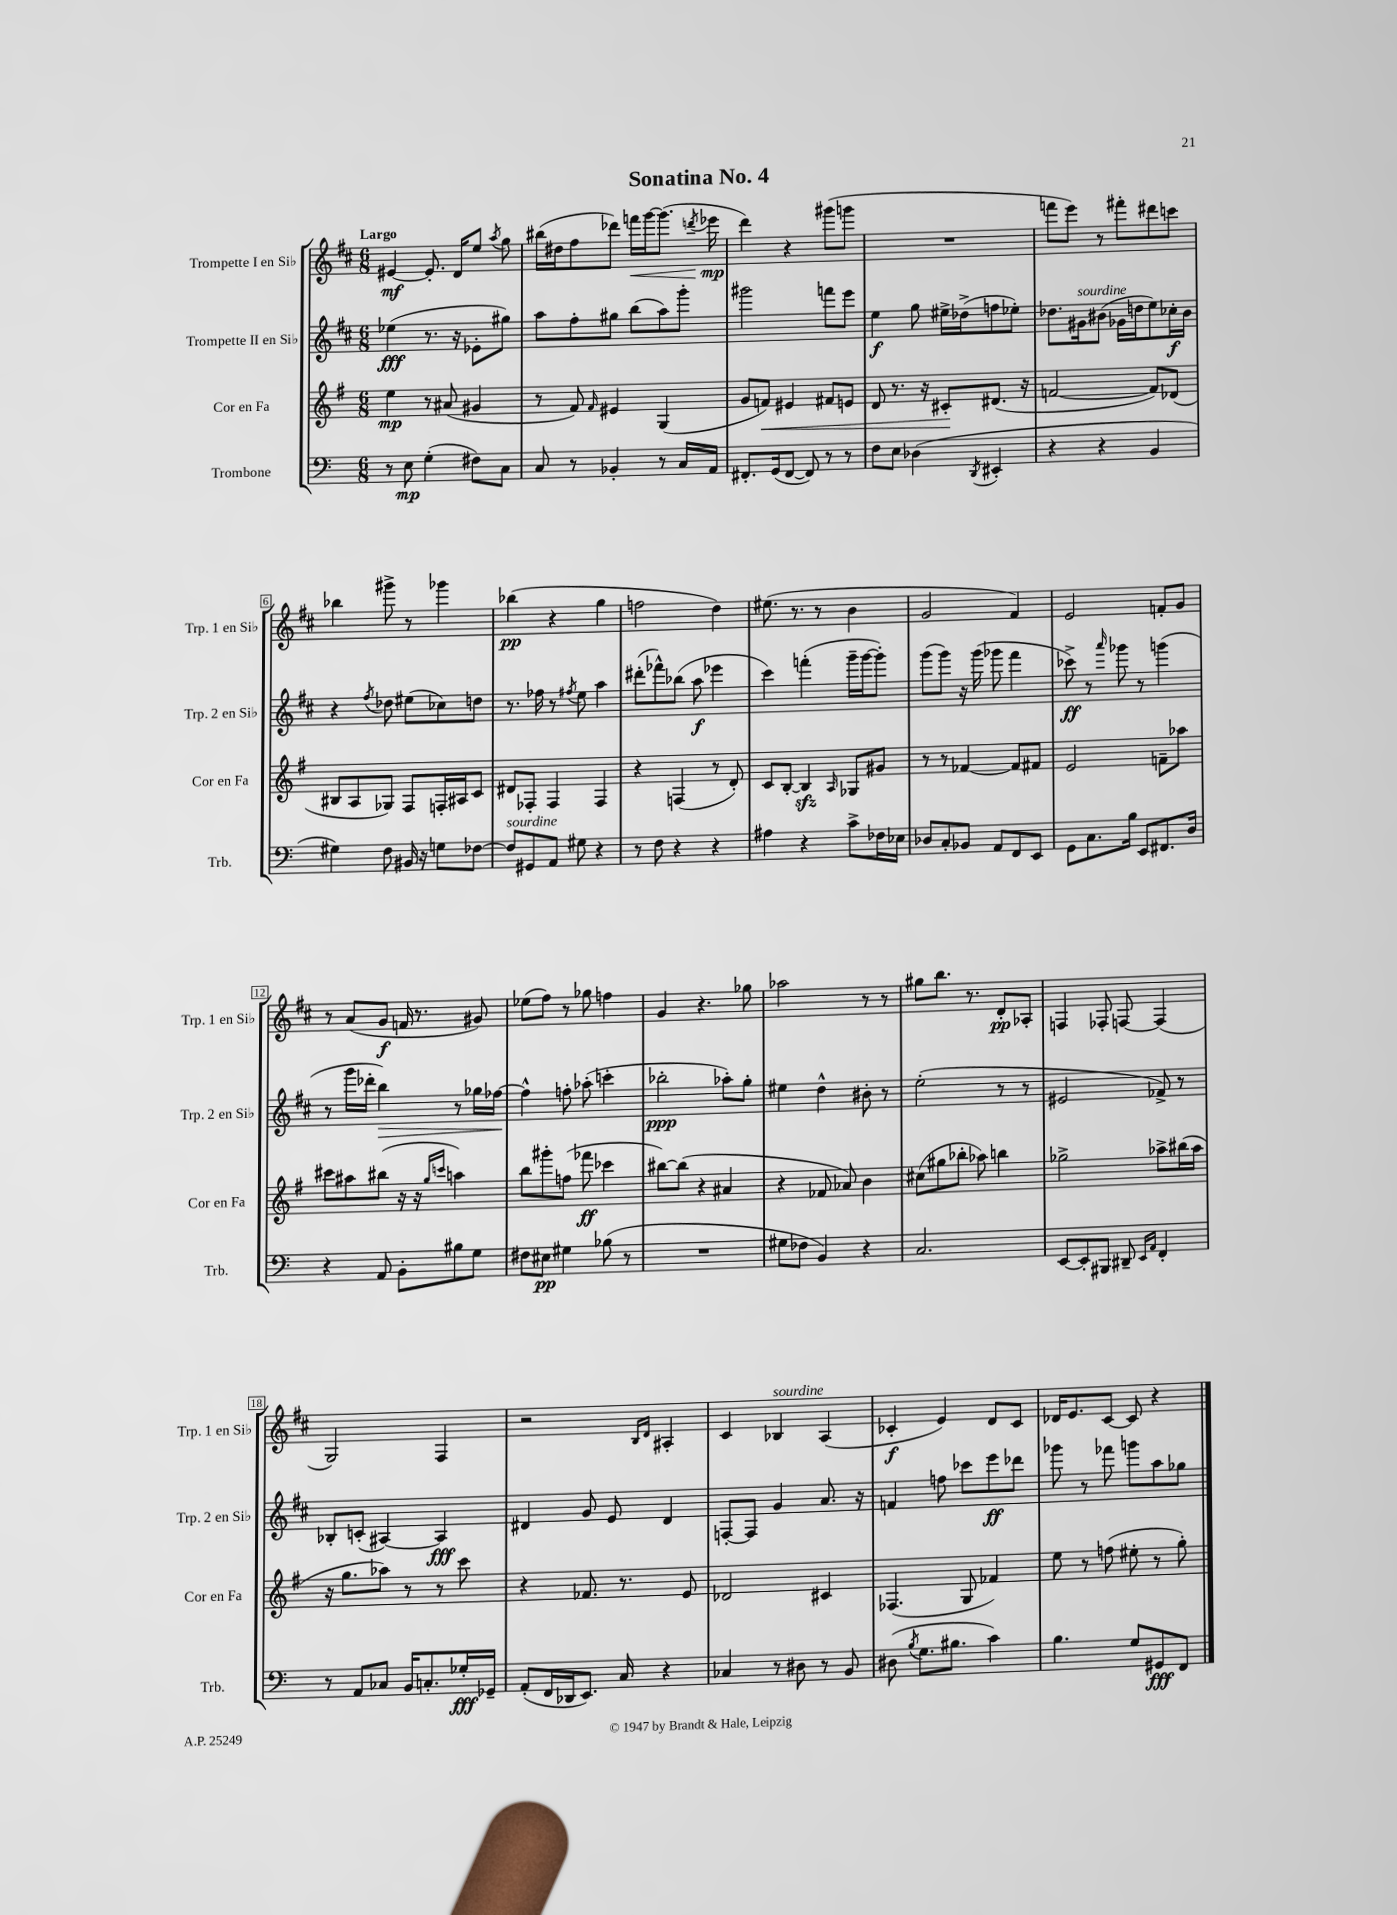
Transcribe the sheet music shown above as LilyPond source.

\header { title = "Sonatina No. 4" }
<<
\new StaffGroup <<
\new Staff = "s0" \with { instrumentName = "Trompette I en Sib" shortInstrumentName = "Trp. 1 en Sib" } {
    \clef treble \key d \major \numericTimeSignature \time 6/8 \tempo "Largo"
    \autoBeamOff eis'4~\mf eis'8.-. d'16[ e''8] \acciaccatura { a''8 } g''8 |
    bis''16[( dis''16 fis''8 des'''8]) f'''16[\< g'''16~ g'''8.]( \acciaccatura { d'''8 } ees'''16\mp\! |
    d'''4) r4 gis'''8[( g'''8] |
    R2. |
    f'''8[ e'''8]) r8 fis'''8[-. dis'''8 c'''8] |
    bes''4 gis'''8-> r8 ges'''4 |
    bes''4\pp( r4 g''4 |
    f''2 d''4) |
    eis''8.( r8. r8 b'4 |
    g'2 fis'4) |
    e'2 f'8[-. g'8] |
    r8 a'8[( g'8]\f f'16 r8. gis'8) |
    ees''8[( fis''8]) r8 ges''8 f''4 |
    g'4 r4. ges''8 |
    aes''2 r8 r8 |
    gis''8[ b''8.] r8. d'8[-.\pp aes8]-. |
    f4 fes8-. f8~ f4( |
    g2) fis4 |
    r2 \grace { b16[ d'16] } ais4-. |
    cis'4 bes4^\markup { \italic "sourdine" } a4( |
    ces'4-.\f e'4) d'8[ ces'8] |
    des'16[ e'8. cis'8]~ cis'8 r4 \bar "|." |
}
\new Staff = "s1" \with { instrumentName = "Trompette II en Sib" shortInstrumentName = "Trp. 2 en Sib" } {
    \clef treble \key d \major \numericTimeSignature \time 6/8
    \autoBeamOff ees''4\fff( r8. r16 ees'8[-. gis''8]) |
    a''8[ fis''8-. gis''8] b''8[( a''8) g'''8]-. |
    gis'''2 f'''8[ e'''8] |
    e''4\f g''8 eis''16[-> des''16->( f''8 ees''8]-.) |
    des''8.[ gis'16^\markup { \italic "sourdine" } bis'8]( ges'16[ d''16 e''8) ces''16-.\f bis'16] |
    r4 \acciaccatura { fis''8 } des''8 eis''8[( ces''8) d''8] |
    r8. fes''16 r8 \acciaccatura { fis''8 } e''8 a''4 |
    dis'''8[-.( fes'''8-^) bes''8]( a''8\f ees'''4 |
    cis'''4) f'''4-.( g'''16[-- g'''16~ g'''8]-.) |
    g'''8[( g'''8]) r16 g'''16( ges'''8 fis'''4 |
    ces'''8->\ff) r8 \grace { a'''16 } ges'''8 r8 g'''4( |
    r8 g'''16[ des'''16]-. b''4\>) r8 ges''16[ fes''16]~\! |
    fes''4-^ f''8-. aes''8-.( c'''4-. |
    bes''2-.\ppp aes''8[-.) g''8]-. |
    eis''4 d''4-^ bis'8-. r8 |
    e''2-.( r8 r8 |
    eis'2 fes'8->) r8 |
    bes8[-. c'8]-.( ais4~) ais4\fff |
    dis'4 g'8 e'8 dis'4 |
    f8[~-. f8] g'4 a'8. r16 |
    f'4 f''8 ces'''8[ e'''8\ff des'''8] |
    ges'''8 r8 fes'''8 g'''8[ a''8 ges''8] \bar "|." |
}
\new Staff = "s2" \with { instrumentName = "Cor en Fa" shortInstrumentName = "Cor en Fa" } {
    \clef treble \key g \major \numericTimeSignature \time 6/8
    \autoBeamOff e''4\mp r8 ais'8( gis'4 |
    r8 fis'8) \grace { fis'16 } eis'4 g4( |
    g'8[ f'8]\<) eis'4 fis'8[ e'8] |
    d'8 r8. r16 cis'8[-.\! dis'8.]( r16 |
    f'2~ f'8[) des'8]( |
    bis8[ a8 ges8]) fis8[ f16-. ais16 c'8] |
    dis'8[ fes8]-. fes4 fes4 |
    r4 f4( r8 d'8-.) |
    c'8[ b8]~-. b4\sfz \grace { a16 } ges8[ gis'8] |
    r8 r8 fes'4~ fes'8[ fis'8] |
    e'2 f'8[-- aes''8] |
    cis'''8[ ais''8 bis''8]( r16 r16 \grace { g''16[ c'''16] } a''4) |
    b''8[ gis'''8-. f''8]( fes'''8\ff ces'''4 |
    bis''8[~) bis''8]( r4 ais'4 |
    r4 fes'8 aes'8) b'4 |
    cis''8[( gis''8 bes''8]-. aes''8) b''4 |
    ges''2-> aes''8[-> bis''16( aes''16] |
    r16 g''8.[ aes''8]) r8 r8 c'''8 |
    r4 fes'8. r8. e'8 |
    des'2 cis'4 |
    fes4.( g8 fes'4) |
    e''8 r8 f''8( eis''8-. r8 g''8-.) \bar "|." |
}
\new Staff = "s3" \with { instrumentName = "Trombone" shortInstrumentName = "Trb." } {
    \clef bass \key c \major \numericTimeSignature \time 6/8
    \autoBeamOff r8 e8\mp g4-.( fis8[) c8] |
    c8 r8 bes,4-. r8 c16[ a,16] |
    fis,8.[-. g,16( fis,8]~ fis,8) r8 r8 |
    f8[ e8] des4( \acciaccatura { d,8 } eis,4-. |
    r4 r4 b,4 |
    gis4) f8 bis,16 r16 g8[ fes8]~ |
    fes8[^\markup { \italic "sourdine" } gis,8 a,8] gis8 r4 |
    r8 f8 r4 r4 |
    ais4 r4 c'8[-> fes16 ees16] |
    des8[ c8-. bes,8] a,8[ f,8 e,8] |
    g,8[ c8. b16] e,8[ fis,8. d16] |
    r4 a,8 b,8[-. bis8 g8] |
    fis8[ eis8]\pp gis4 bes8( r8 |
    R2. |
    gis8[ fes8] b,4) r4 |
    c2. |
    e,8[~ e,8-. bis,,8] dis,8-- \grace { e,16[ a,16] } f,4-. |
    r8 a,8[ ces8] b,16[ c8.-. ges16-.\fff ges,16]-- |
    a,8[-.( f,16 des,16 e,8.]) c16 r4 |
    ces4 r8 dis8 r8 b,8 |
    dis8( \acciaccatura { b8 } g8.[ bis8.] c'4) |
    b4. g8[ gis,8\fff f,8] \bar "|." |
}
>>
>>
\layout { \context { \Score \override BarNumber.stencil = #(make-stencil-boxer 0.1 0.3 ly:text-interface::print) } }
